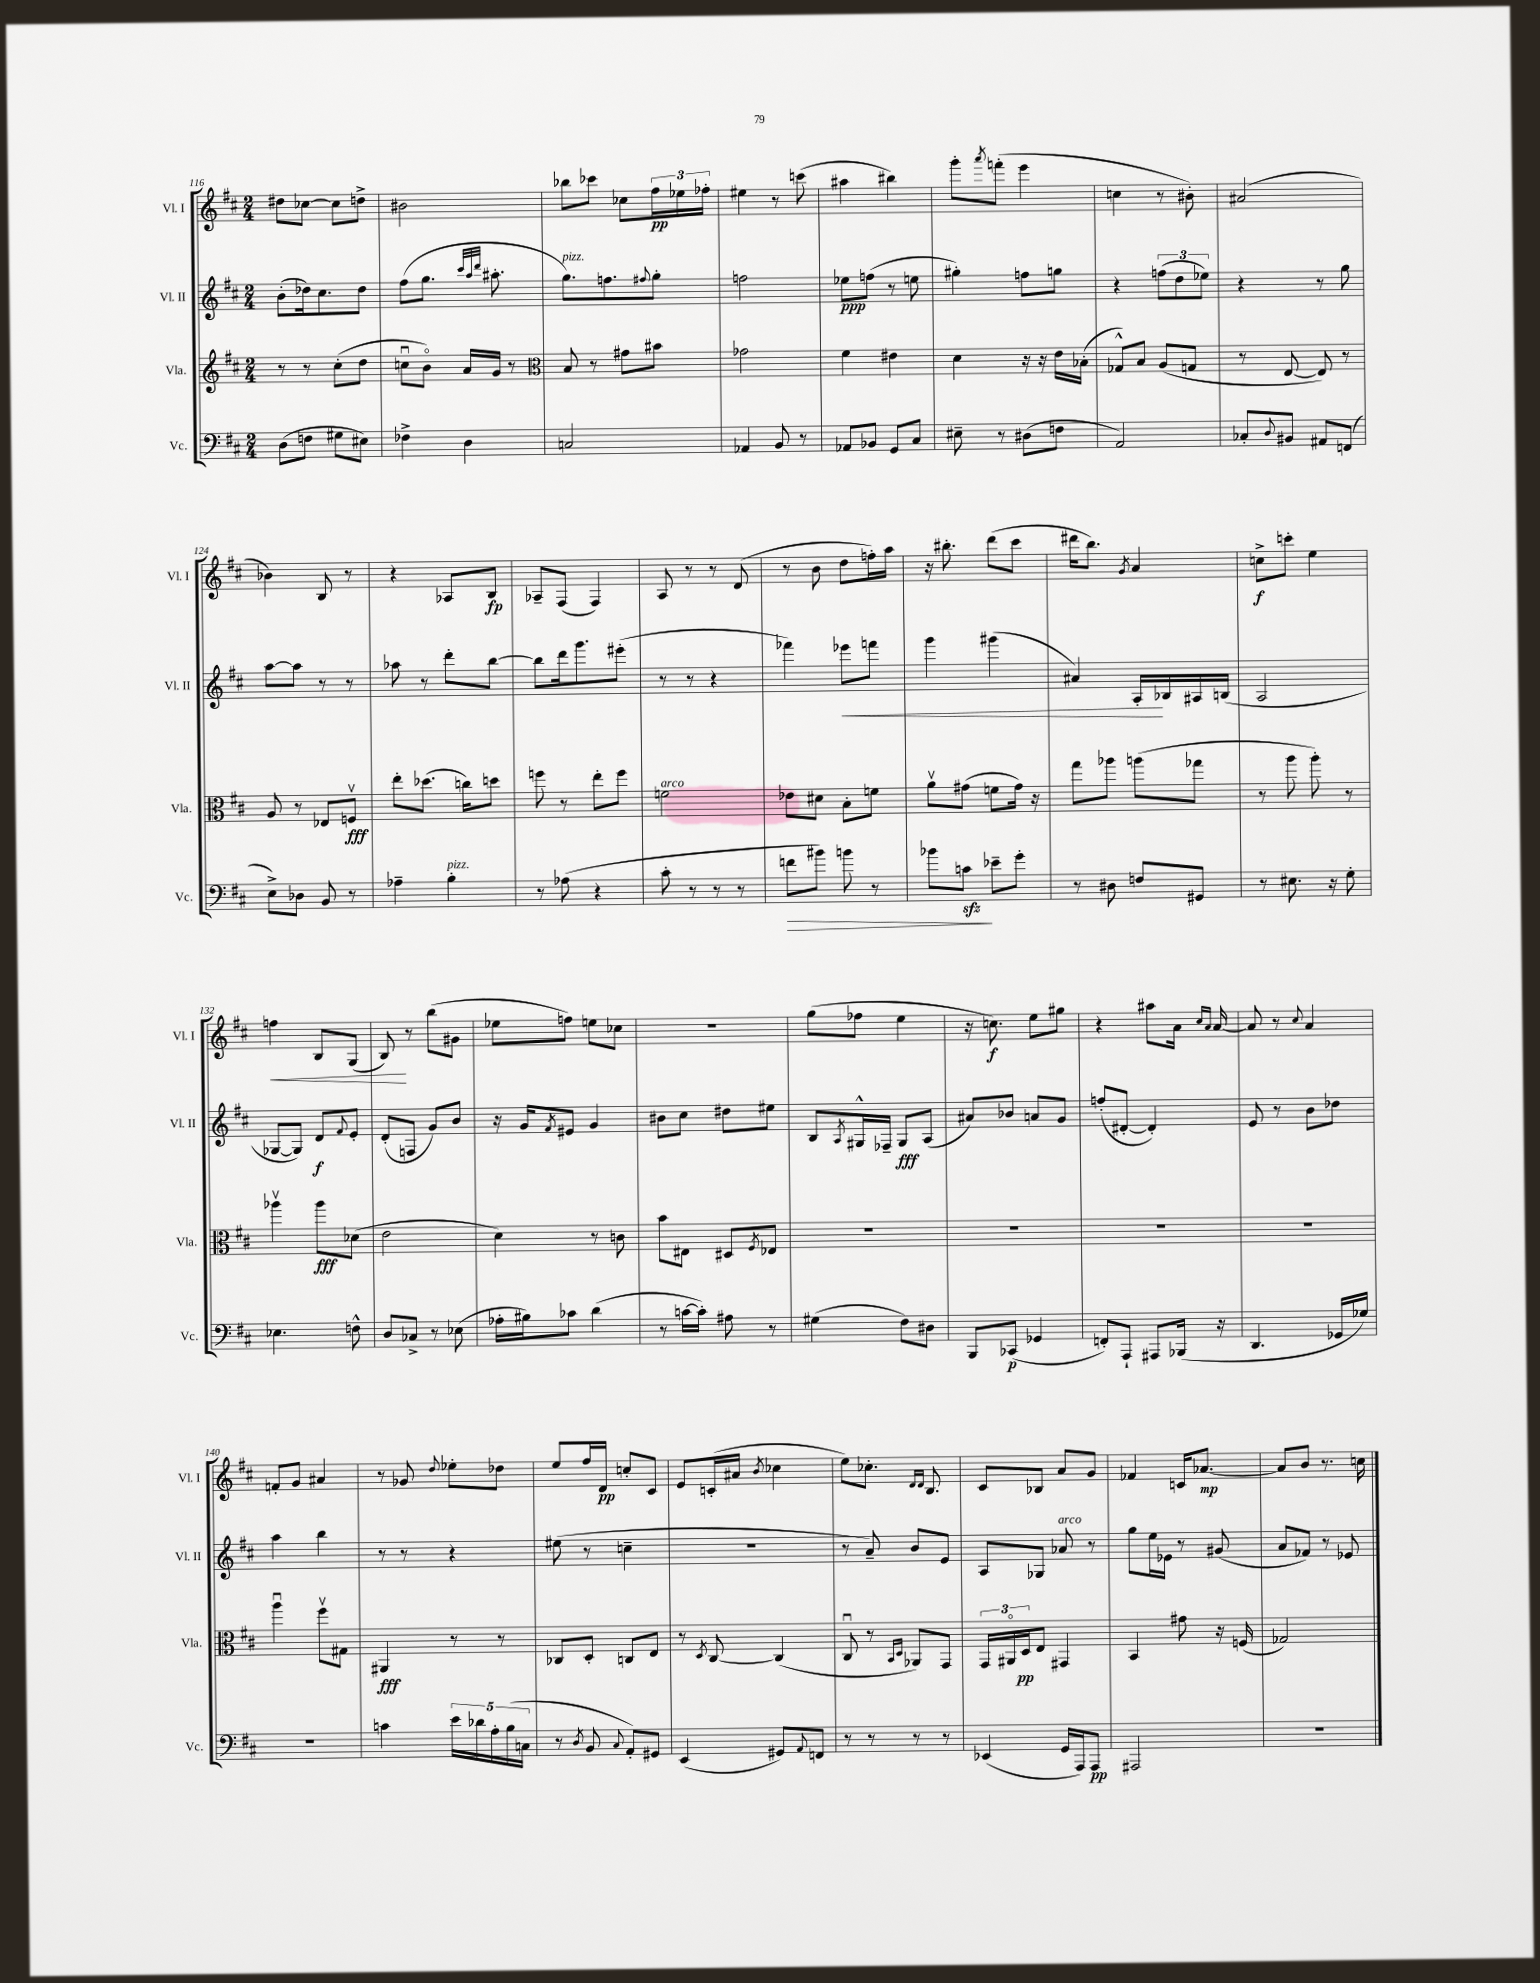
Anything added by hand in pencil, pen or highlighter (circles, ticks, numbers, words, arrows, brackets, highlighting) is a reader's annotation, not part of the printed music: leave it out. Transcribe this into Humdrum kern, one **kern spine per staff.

**kern	**dynam	**kern	**dynam	**kern	**dynam	**kern	**dynam
*part4	*part4	*part3	*part3	*part2	*part2	*part1	*part1
*staff4	*staff4	*staff3	*staff3	*staff2	*staff2	*staff1	*staff1
*I"Vc.	*	*I"Vla.	*	*I"Vl. II	*	*I"Vl. I	*
*I'Vc.	*	*I'Vla.	*	*I'Vl. II	*	*I'Vl. I	*
*clefF4	*	*clefG2	*	*clefG2	*	*clefG2	*
*k[f#c#]	*	*k[f#c#]	*	*k[f#c#]	*	*k[f#c#]	*
*M2/4	*	*M2/4	*	*M2/4	*	*M2/4	*
=116	=116	=116	=116	=116	=116	=116	=116
(8D\L	.	8r	.	(8b'\L	.	8dd#X\L	.
8Fn\J	.	8r	.	16dd-X\k)	.	[8cc-X\J	.
.	.	.	.	8.cc#\	.	.	.
8G#X\L	.	(8cc#'\L	.	.	.	8cc-\L]	.
8E#X\J)	.	8dd\J	.	8dd-\J	.	8ddn^\J	.
=117	=117	=117	=117	=117	=117	=117	=117
4F-X^\	.	8ccnu\L	.	(8ff#\L	.	2b#X\	.
.	.	8b\J)	.	8.gg\J	.	.	.
4D\	.	16a/LL	.	.	.	.	.
.	.	.	.	32qqccc#/LLL	.	.	.
.	.	.	.	32qqaa/	.	.	.
.	.	.	.	32qqddd/JJJ	.	.	.
.	.	16g/JJ	.	8.aa#X'\	.	.	.
.	.	8r	.	.	.	.	.
=118	=118	=118	=118	=118	=118	=118	=118
*	*	*clefC3	*	*	*	*	*
!	!	!	!	!LO:TX:a:i:t=pizz.	!	!	!
2Cn/	.	8B/	.	8.gg\L)	.	8bb-X\L	.
.	.	8r	.	.	.	8ccc-X\J	.
.	.	.	.	8.ffn\	.	.	.
.	.	8g#X\L	.	.	.	8cc-X\L	.
.	.	.	.	8qqff#X/	.	.	.
.	.	8b#X\J	.	8gg'\J	.	24ff#\L	pp
.	.	.	.	.	.	24ee-X\	.
.	.	.	.	.	.	24ff-X'\JJ	.
=119	=119	=119	=119	=119	=119	=119	=119
4AA-X/	.	2g-X\	.	2ffn\	.	4ee#X\	.
8BB/	.	.	.	.	.	8r	.
8r	.	.	.	.	.	(8cccn\	.
=120	=120	=120	=120	=120	=120	=120	=120
8AA-X/L	.	4f#\	.	8ee-X\L	ppp	4aa#X\	.
8BB-X/J	.	.	.	(8ffn\J	.	.	.
8GG/L	.	4e#X\	.	8r	.	4bb#X\)	.
8C#/J	.	.	.	8een\	.	.	.
=121	=121	=121	=121	=121	=121	=121	=121
8E#X~\	.	4d\	.	4gg#X'\)	.	8ggg'\L	.
.	.	.	.	.	.	8qaaa/	.
8r	.	.	.	.	.	(8fffn'\J	.
(8D#X\L	.	16r	.	8ffn\L	.	4eee\	.
.	.	16r	.	.	.	.	.
8Fn\J	.	16e\LL	.	8ggn\J	.	.	.
.	.	(16B-X'\JJ	.	.	.	.	.
=122	=122	=122	=122	=122	=122	=122	=122
2AA/)	.	8G-X^^/L)	.	4r	.	4ccn\	.
.	.	8B/J	.	.	.	.	.
.	.	(8A/L	.	(12ffn\L	.	8r	.
.	.	.	.	12dd\	.	.	.
.	.	8Gn/J	.	.	.	8b#X'\)	.
.	.	.	.	12ee-X\J)	.	.	.
=123	=123	=123	=123	=123	=123	=123	=123
8C-X'/L	.	8r	.	4r	.	(2a#X/	.
8qqD/	.	.	.	.	.	.	.
8BB#X/J	.	[8E/	.	.	.	.	.
8AA#X/L	.	8E/])	.	8r	.	.	.
(8FFn/J	.	8r	.	8gg\	.	.	.
!!LO:LB:g=z
=124	=124	=124	=124	=124	=124	=124	=124
8E^\L)	.	8A/	.	[8aa\L	.	4b-X\)	.
8D-X\J	.	8r	.	8aa\J]	.	.	.
8BB/	.	8E-X/L	.	8r	.	8B/	.
8r	.	8Fnv/J	fff	8r	.	8r	.
=125	=125	=125	=125	=125	=125	=125	=125
4A-X~\	.	8ee'\L	.	8aa-X\	.	4r	.
.	.	(8.dd-X\J	.	8r	.	.	.
!LO:TX:a:i:t=pizz.	!	!	!	!	!	!	!
4B'\	.	.	.	8ddd'\L	.	8A-X/L	.
.	.	16ccn\KL)	.	.	.	.	.
.	.	8ddn\J	.	[8bb\J	.	8B/J	fp
=126	=126	=126	=126	=126	=126	=126	=126
8r	.	8ffn\	.	8bb\L]	.	8A-X~/L	.
(8A-X\	.	8r	.	16ddd\k	.	(8F#/J	.
.	.	.	.	8.ggg\	.	.	.
4r	.	8ee'\L	.	.	.	4F#/)	.
.	.	8ff\J	.	(8eee#X'\J	.	.	.
=127	=127	=127	=127	=127	=127	=127	=127
!	!	!LO:TX:a:i:t=arco	!	!	!	!	!
8c#'\	.	2fn\	.	8r	.	8A/	.
8r	.	.	.	8r	.	8r	.
8r	.	.	.	4r	.	8r	.
8r	.	.	.	.	.	(8d/	.
=128	=128	=128	=128	=128	=128	=128	=128
!	!LO:HP:b	!	!	!	!	!	!
8fn\L	>	8e-X\L	.	4fff-X\)	.	8r	.
8b#X\J)	.	8d#X\J	.	.	.	8b\	.
!	!	!	!	!	!LO:HP:b	!	!
8bn\	.	8B'\L	.	8eee-X\L	<	8dd\L	.
8r	.	8fn\J	.	8fffn\J	.	16ffn'\L)	.
.	.	.	.	.	.	16aa\JJ	.
=129	=129	=129	=129	=129	=129	=129	=129
8b-X\L	.	8av\L	.	4ggg\	.	16r	.
.	.	.	.	.	.	8.bb#X'\	.
8cnzz\J	.	(8g#X\J	.	.	.	.	.
8e-X~\L	]	8fn\L	.	(4ggg#X\	.	(8ddd\L	.
8g'\J	.	16g#\Jk)	.	.	.	8ccc#\J	.
.	.	16r	.	.	.	.	.
=130	=130	=130	=130	=130	=130	=130	=130
8r	.	8gg\L	.	4a#X/)	.	16ddd#X\KL	.
.	.	.	.	.	.	8.bb\J)	.
8D#X\	.	8aa-X\J	.	.	.	.	.
.	.	.	.	.	.	8qg/	.
8Fn/L	.	(8aan\L	.	16A'/LL	.	4a/	.
.	.	.	.	16B-X/	[	.	.
8GG#X/J	.	8gg-X\J	.	16A#X/	.	.	.
.	.	.	.	(16Bn/JJ	.	.	.
=131	=131	=131	=131	=131	=131	=131	=131
8r	.	8r	.	2A/	.	8ccn^\L	f
8.E#X\	.	8aa\	.	.	.	8cccn'\J	.
.	.	8aa'\)	.	.	.	4ee\	.
16r	.	.	.	.	.	.	.
8G'\	.	8r	.	.	.	.	.
!!LO:LB:g=z
=132	=132	=132	=132	=132	=132	=132	=132
!	!	!	!	!	!	!	!LO:HP:b
4.E-X\	.	4aa-Xv\	.	[8G-X/L	.	4ffn\	<
.	.	.	.	8G-/J])	.	.	.
.	.	8aa-\L	fff	8d/L	f	8B/L	.
.	.	.	.	8qqf#/	.	.	.
8Fn^^\	.	(8d-X\J	.	8e'/J	.	(8G/J	.
=133	=133	=133	=133	=133	=133	=133	=133
8D/L	.	2e\	.	(8d'/L	.	8B/)	.
8C-X^/J	.	.	.	8Fn/J	.	8r	[
8r	.	.	.	8g/L)	.	(8bb\L	.
(8E-X\	.	.	.	8b/J	.	8g#X\J	.
=134	=134	=134	=134	=134	=134	=134	=134
16A-X'\LL	.	4d\)	.	16r	.	8ee-X\L	.
16B#X\J)	.	.	.	16g/KL	.	.	.
.	.	.	.	8qf#/	.	.	.
8c-X\J	.	.	.	8e#X/J	.	8ffn\J)	.
(4d\	.	8r	.	4g/	.	8een\L	.
.	.	8cn\	.	.	.	8cc-X\J	.
=135	=135	=135	=135	=135	=135	=135	=135
8r	.	8b\L	.	8b#X\L	.	2r	.
[16cn\LL	.	8E#X\J	.	8cc#\J	.	.	.
16c'\JJ])	.	.	.	.	.	.	.
8A#X\	.	8D#X/L	.	8dd#X\L	.	.	.
.	.	8qF#/	.	.	.	.	.
8r	.	8E-X/J	.	8ee#X\J	.	.	.
=136	=136	=136	=136	=136	=136	=136	=136
(4G#X\	.	2r	.	8B/L	.	(8gg\L	.
.	.	.	.	8qA/	.	.	.
.	.	.	.	16G#X^^/L	.	8ff-X\J	.
.	.	.	.	16F-X~/JJ	.	.	.
8F#\L)	.	.	.	8G#/L	fff	4ee\	.
8D#X\J	.	.	.	(8A/J	.	.	.
=137	=137	=137	=137	=137	=137	=137	=137
8BBB/L	.	2r	.	8a#X/L)	.	16r	.
.	.	.	.	.	.	8.ccn\)	f
(8CC-X/J	p	.	.	8b-X/J	.	.	.
4GG-X/	.	.	.	8an/L	.	8ee\L	.
.	.	.	.	8g/J	.	8gg#X\J	.
=138	=138	=138	=138	=138	=138	=138	=138
8FFn'/L)	.	2r	.	(8ffn'/L	.	4r	.
8AAA`/J	.	.	.	[8d#X'/J	.	.	.
8AAA#X/L	.	.	.	4d#'/])	.	8aa#X\L	.
(16BBB-X/Jk	.	.	.	.	.	16a\Jk	.
.	.	.	.	.	.	16qqcc#/LL	.
.	.	.	.	.	.	16qqa/JJ	.
16r	.	.	.	.	.	[16a/	.
=139	=139	=139	=139	=139	=139	=139	=139
4.DD/	.	2r	.	8e/	.	8a/]	.
.	.	.	.	8r	.	8r	.
.	.	.	.	.	.	8qqcc#/	.
.	.	.	.	8b\L	.	4a/	.
16GG-X/LL	.	.	.	8dd-X\J	.	.	.
16G-X/JJ)	.	.	.	.	.	.	.
!!LO:LB:g=z
=140	=140	=140	=140	=140	=140	=140	=140
2r	.	4aau\	.	4aa\	.	8fn'/L	.
.	.	.	.	.	.	8g/J	.
.	.	8ff#v\L	.	4bb\	.	4a#X/	.
.	.	8G#X\J	.	.	.	.	.
=141	=141	=141	=141	=141	=141	=141	=141
4cn\	.	4AA#X/	fff	8r	.	8r	.
.	.	.	.	8r	.	8g-X/	.
.	.	.	.	.	.	8qqdd/	.
20e\LL	.	8r	.	4r	.	8ee-X'\L	.
20d-X\	.	.	.	.	.	.	.
20A'\	.	.	.	.	.	.	.
.	.	8r	.	.	.	8dd-X\J	.
(20B\	.	.	.	.	.	.	.
20Cn\JJ	.	.	.	.	.	.	.
=142	=142	=142	=142	=142	=142	=142	=142
8r	.	8C-X/L	.	(8ee#X\	.	8ee/L	.
8qD/	.	.	.	.	.	.	.
8BB/	.	8D'/J	.	8r	.	16ff#/L	.
.	.	.	.	.	.	16d/JJ	pp
8qqC#/	.	.	.	.	.	.	.
8AA'/L)	.	8Cn/L	.	4ccn~\	.	8ccn'/L	.
8GG#X/J	.	8E/J	.	.	.	8c#/J	.
=143	=143	=143	=143	=143	=143	=143	=143
(4EE/	.	8r	.	2r	.	8e/L	.
.	.	8qD/	.	.	.	.	.
.	.	[8C#/	.	.	.	(16cn'/L	.
.	.	.	.	.	.	16a#X/JJ	.
.	.	.	.	.	.	8qb/	.
8GG#X/L)	.	(4C#/]	.	.	.	4cc-X\	.
8qqAA/	.	.	.	.	.	.	.
8FFn/J	.	.	.	.	.	.	.
=144	=144	=144	=144	=144	=144	=144	=144
8r	.	8C#u/	.	8r	.	8ee\L)	.
8r	.	8r	.	8a~/)	.	8.cc-X'\J	.
.	.	16qqBB/LL	.	.	.	.	.
.	.	16qqD/JJ	.	.	.	.	.
8r	.	8AA-X/L)	.	8b/L	.	.	.
.	.	.	.	.	.	16qqd/LL	.
.	.	.	.	.	.	16qqd/JJ	.
.	.	.	.	.	.	8.B/	.
8r	.	8GG/J	.	8e/J	.	.	.
=145	=145	=145	=145	=145	=145	=145	=145
(4EE-X/	.	24GG/LL	.	8A/L	.	8c#/L	.
.	.	24AA#X/	.	.	.	.	.
.	.	24D/J	pp	.	.	.	.
.	.	8E/J	.	8G-X/J	.	8B-X/J	.
!	!	!	!	!LO:TX:a:i:t=arco	!	!	!
16GG/LL	.	4GG#X/	.	8a-X/	.	8a/L	.
16AAA/J)	.	.	.	.	.	.	.
8AAA/J	pp	.	.	8r	.	8g/J	.
=146	=146	=146	=146	=146	=146	=146	=146
2AAA#X/	.	4BB/	.	8gg\L	.	4f-X/	.
.	.	.	.	16ee\L	.	.	.
.	.	.	.	16e-X\JJ	.	.	.
.	.	8g#X\	.	8r	.	16cn/KL	.
.	.	.	.	.	.	[8.a-X/J	mp
.	.	16r	.	(8g#X/	.	.	.
.	.	(16Fn/	.	.	.	.	.
=147	=147	=147	=147	=147	=147	=147	=147
2r	.	2G-X/)	.	8a/L	.	8a-/L]	.
.	.	.	.	8f-X/J)	.	8b/J	.
.	.	.	.	8r	.	8.r	.
.	.	.	.	8e-X/	.	.	.
.	.	.	.	.	.	16ccn\	.
==	==	==	==	==	==	==	==
*-	*-	*-	*-	*-	*-	*-	*-
